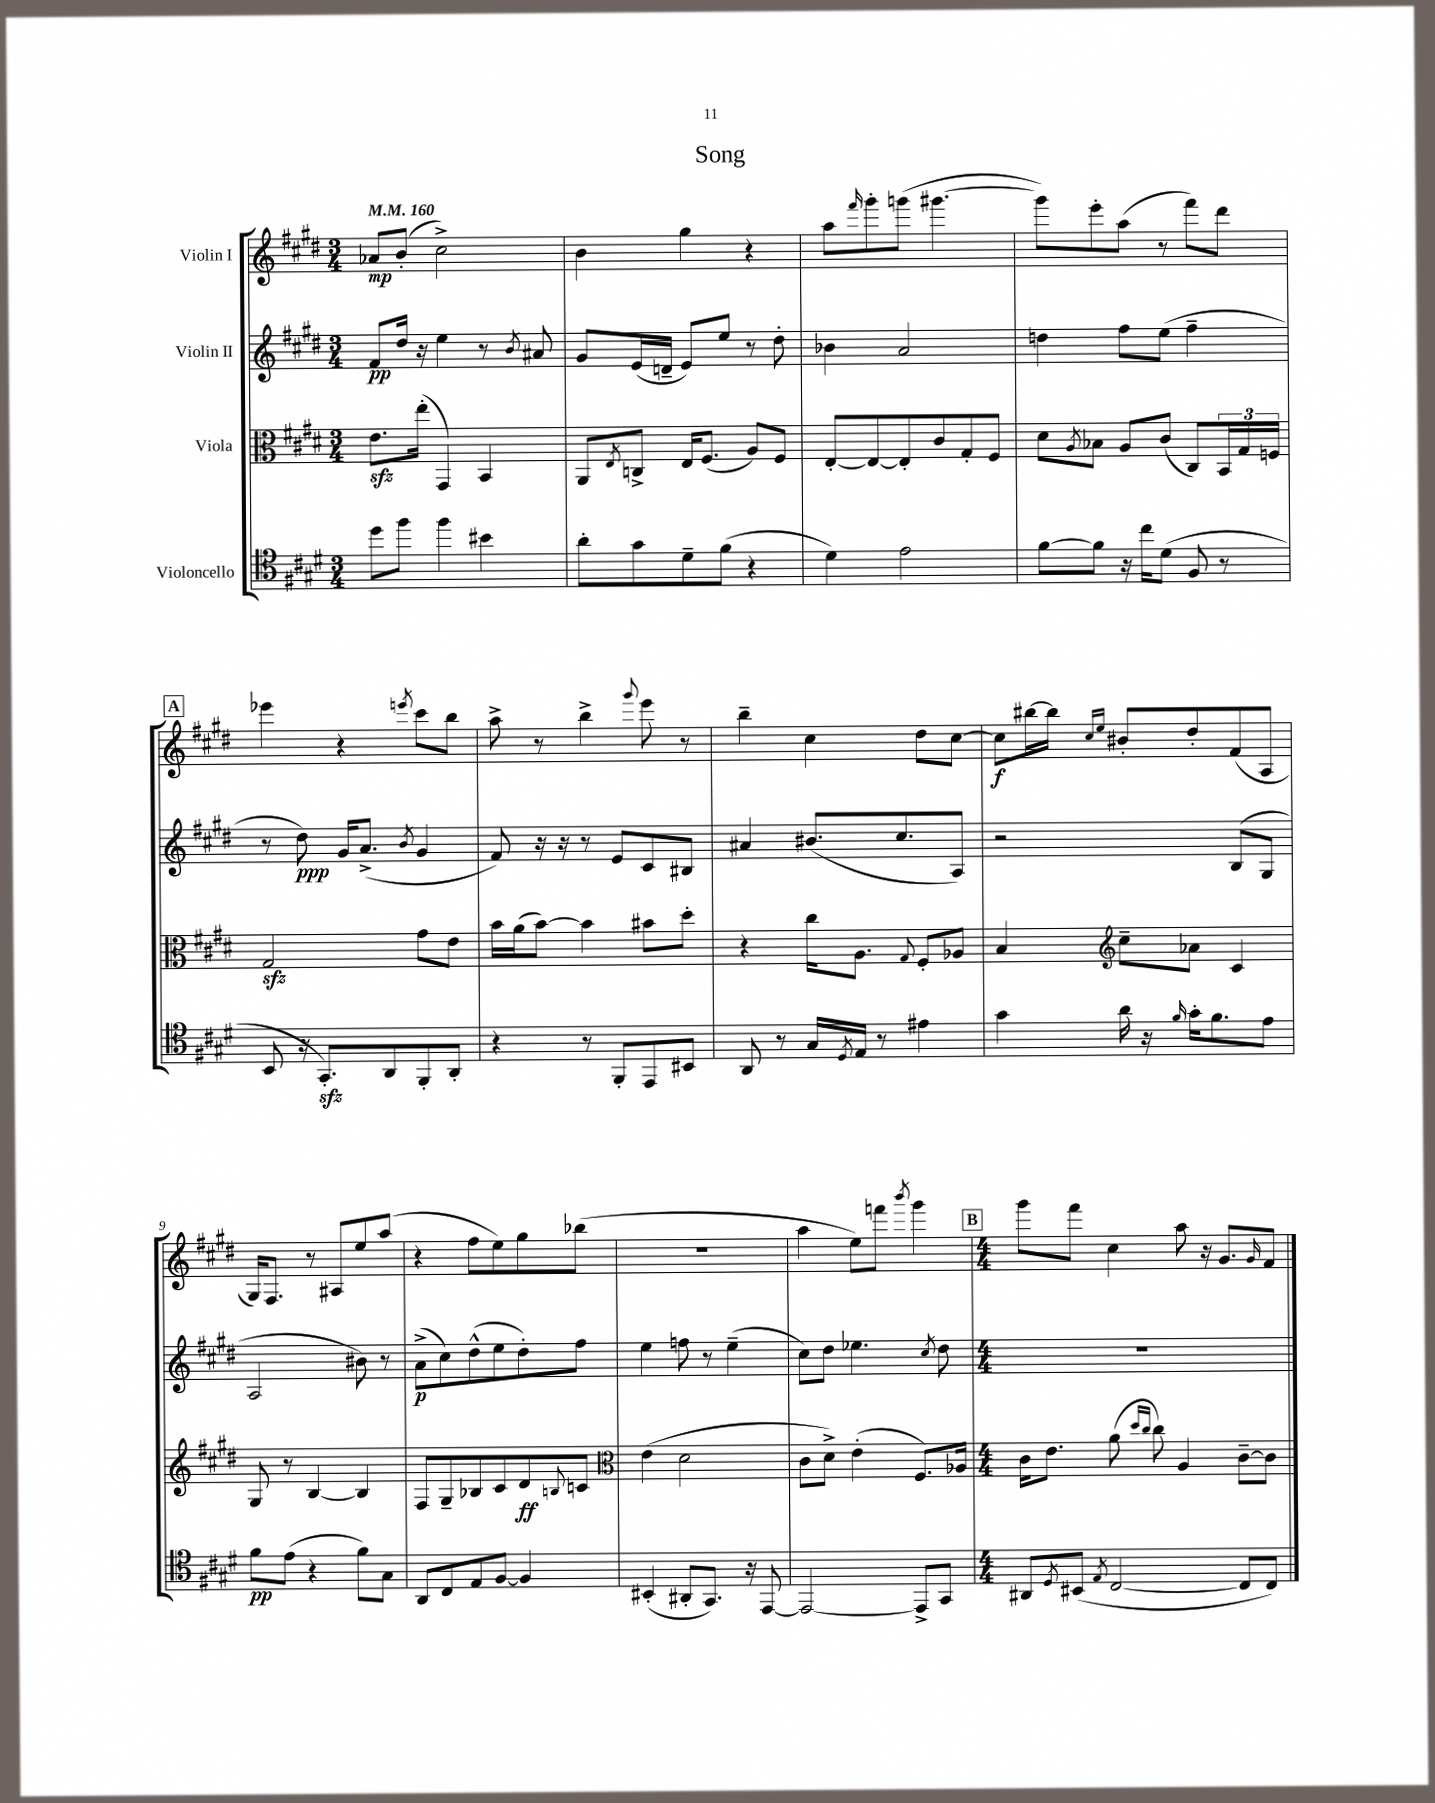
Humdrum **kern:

**kern	**kern	**kern	**kern
*staff4	*staff3	*staff2	*staff1
*clefC4	*clefC3	*clefG2	*clefG2
*k[f#c#g#d#]	*k[f#c#g#d#]	*k[f#c#g#d#]	*k[f#c#g#d#]
*M3/4	*M3/4	*M3/4	*M3/4
*MM160	*MM160	*MM160	*MM160
8dd#	8.e	8f#	8a-
8ff#	.	16dd#	(8b'
.	(16ee'	16r	.
4ff#	4GG#)	4ee	2cc#^)
4b#	4BB	8r	.
.	.	8qb	.
.	.	8a#	.
=	=	=	=
8a'	8AA	8g#	4b
.	8qE	.	.
8g#	8C^	(16e	.
.	.	16d~	.
8d#~	16E	8e)	4gg#
.	(8.F#	.	.
(8f#	.	8ee	.
4r	8A)	8r	4r
.	8F#	8dd#'	.
=	=	=	=
4d#)	[8E'	4b-	8aa
.	.	.	16qqfff#
.	8E_	.	8ggg#'
2e	8E']	2a	(8ggg
.	8c#	.	[4.ggg#
.	8G#'	.	.
.	8F#	.	.
=	=	=	=
[8f#	8d#	4dd	8ggg#])
.	8qA	.	.
8f#]	8B-	.	8eee'
16r	8A	8ff#	(8aa
16cc#	.	.	.
(8d#	(8c#	(8ee	8r
8F#	8C#)	4ff#~	8fff#)
8r	24BB	.	8ddd#
.	24G#	.	.
.	24F	.	.
=	=	=	=
8BB	2G#	8r	4eee-
16r	.	8dd#)	.
8.GG#')	.	.	.
.	.	16g#	4r
.	.	(8.a^	.
8AA	.	.	.
.	.	8qb	8qeee
8FF#'	8g#	4g#	8ccc#
8AA'	8e	.	8bb
=	=	=	=
4r	16b	8f#)	8aa^
.	(16a	.	.
.	[8b)	16r	8r
.	.	16r	.
8r	4b]	8r	4bb^
8FF#'	.	8e	.
.	.	.	8qqggg#
8EE	8b#	8c#	8eee
8BB#	8dd#'	8B#	8r
=	=	=	=
8AA	4r	4a#	4bb~
8r	.	.	.
16G#	16cc#	(8.b#	4cc#
8qD#	.	.	.
16E	8.A	.	.
8r	.	.	.
.	.	8.cc#	.
.	8qqG#	.	.
4e#	8F#'	.	8dd#
.	8A-	8A)	[8cc#
=	=	=	=
4g#	4B	2r	8cc#]
.	.	.	[16bb#
.	.	.	16bb#]
*	*clefG2	*	*
.	.	.	16qqcc#
.	.	.	16qqee
16a	8cc#~	.	8b#'
16r	.	.	.
16qqf#	.	.	.
16g#'	8a-	.	8dd#'
8.f#	.	.	.
.	4c#	(8B	(8f#
8e	.	8G#	8A
=	=	=	=
8f#	8G#	2A	16G#)
.	.	.	8.F#
(8e	8r	.	.
4r	[4B	.	8r
.	.	.	8A#
8f#)	4B]	8b#)	8ee
8G#	.	8r	(8aa
=	=	=	=
8AA	8F#	(8a^	4r
8C#	8G#~	8cc#)	.
8E	8B-	(8dd#^^	8ff#
[8F#	8c#	8ee	8ee)
4F#]	8d#	8dd#')	8gg#
.	8qqB	.	.
.	8c	8ff#	(8bb-
=	=	=	=
*	*clefC3	*	*
(4BB#'	(4e	4ee	2.r
8AA#'	2d#	8ff	.
8.GG#)	.	8r	.
.	.	(4ee~	.
16r	.	.	.
[8EE	.	.	.
=	=	=	=
2EE_	8c#	8cc#)	4aa
.	8d#^)	8dd#	.
.	(4e'	4.ee-	8ee)
.	.	.	8fff
.	.	.	8qbbb
8EE^]	8.F#)	.	4ggg#
.	.	8qcc#	.
8GG#	.	8dd#	.
.	16A-	.	.
=	=	=	=
*M4/4	*M4/4	*M4/4	*M4/4
8AA#	16c#	1r	8ggg#
.	8.e	.	.
8qD#	.	.	.
(8BB#	.	.	8fff#
8qE	.	.	.
[2C#	(8a	.	4cc#
.	16qqdd#	.	.
.	16qqcc#	.	.
.	8cc#)	.	.
.	4A	.	8aa
.	.	.	16r
.	.	.	8.g#
8C#]	[8c#~	.	.
.	.	.	16qqg#
8C#)	8c#]	.	8f#
==	==	==	==
*-	*-	*-	*-
